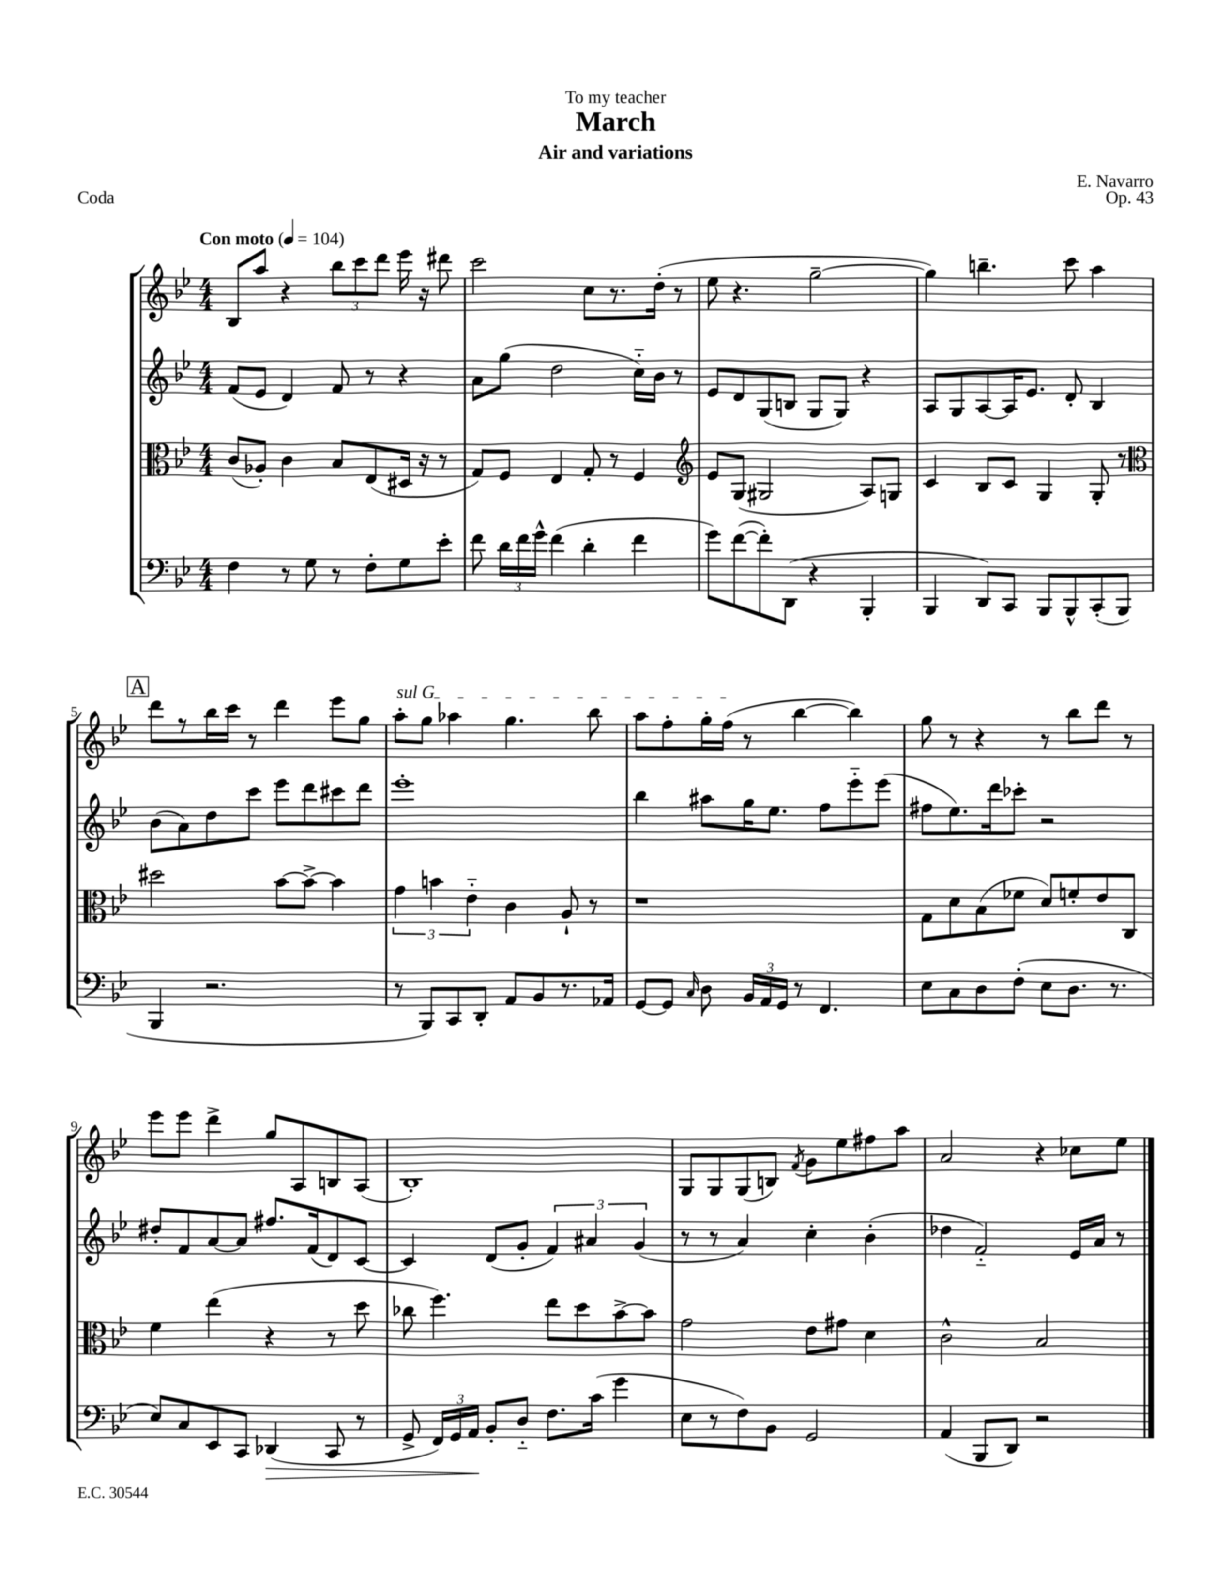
\header { title = "March" composer = "E. Navarro" subtitle = "Air and variations" dedication = "To my teacher" opus = "Op. 43" piece = "Coda" }
<<
\new StaffGroup <<
\new Staff = "s0" {
    \clef treble \key bes \major \numericTimeSignature \time 4/4 \tempo "Con moto" 4 = 104
    \autoBeamOff bes8[ a''8] r4 \tuplet 3/2 { bes''8[ c'''8 d'''8] } ees'''16 r16 dis'''8 |
    c'''2 c''8[ r8. d''16]-.( r8 |
    ees''8 r4. g''2~-- |
    g''4) b''4.-- c'''8 a''4 |
    \mark \markup { \box "A" } d'''8[ r8 bes''16 c'''16] r8 d'''4 ees'''8[ g''8] |
    \once \override TextSpanner.bound-details.left.text = \markup { \italic "sul G" } a''8[-.\startTextSpan g''8] aes''4 g''4. bes''8 |
    a''8[ f''8-. g''16-. f''16]\stopTextSpan( r8 bes''4~ bes''4) |
    g''8 r8 r4 r8 bes''8[ d'''8] r8 |
    ees'''8[ ees'''8] d'''4-> g''8[ a8 b8 a8]( |
    bes1-.) |
    g8[ g8 g8( b8]) \acciaccatura { f'8 } g'8[ ees''8 fis''8 a''8] |
    a'2 r4 ces''8[ ees''8] \bar "|." |
}
\new Staff = "s1" {
    \clef treble \key bes \major \numericTimeSignature \time 4/4
    \autoBeamOff f'8[( ees'8] d'4) f'8 r8 r4 |
    a'8[ g''8]( d''2 c''16[-_) bes'16] r8 |
    ees'8[ d'8 g8( b8] g8[ g8]) r4 |
    a8[ g8 a8~ a16 ees'8.] d'8-. bes4 |
    \mark \markup { \box "A" } bes'8[( a'8) d''8 c'''8] ees'''8[ d'''8 cis'''8 d'''8] |
    ees'''1-. |
    bes''4 ais''8[ g''16 ees''8.] f''8[ ees'''8-_ ees'''8]( |
    fis''8[ ees''8.) d'''16 ces'''8]-. r2 |
    dis''8[-. f'8 a'8~ a'8] fis''8.[ f'16( d'8) c'8]~ |
    c'4 d'8[( g'8]-. \tuplet 3/2 { f'4) ais'4 g'4( } |
    r8 r8 a'4) c''4-. bes'4-.( |
    des''4 f'2-_) ees'16[ a'16] r8 \bar "|." |
}
\new Staff = "s2" {
    \clef alto \key bes \major \numericTimeSignature \time 4/4
    \autoBeamOff c'8[( aes8]-.) c'4 bes8[ ees8( dis16] r16 r8 |
    g8[) f8] ees4 g8-. r8 f4 |
    \clef treble ees'8[ g8]( gis2 a8[) g8] |
    c'4 bes8[ c'8] g4 g8-. r8 |
    \mark \markup { \box "A" } \clef alto dis''2 bes'8[~ bes'8]~-> bes'4 |
    \tuplet 3/2 { g'4 b'4 ees'4-_ } c'4 a8-! r8 |
    r1 |
    g8[ d'8 bes8( fes'8] d'8[) f'8-. ees'8 c8] |
    f'4 ees''4( r4 r8 d''8 |
    ces''8 f''4.) ees''8[ d''8 bes'8~-> bes'8] |
    g'2 ees'8[ gis'8] d'4 |
    c'2-^ bes2 \bar "|." |
}
\new Staff = "s3" {
    \clef bass \key bes \major \numericTimeSignature \time 4/4
    \autoBeamOff f4 r8 g8 r8 f8[-. g8 ees'8]-. |
    f'8 \tuplet 3/2 { d'16[ f'16 g'16]-^ } f'4( d'4-. f'4 |
    g'8[) f'8~( f'8-.) d,8]( r4 bes,,4-. |
    bes,,4 d,8[) c,8] bes,,8[ bes,,8-^ c,8-.( bes,,8] |
    \mark \markup { \box "A" } bes,,4 r2. |
    r8 bes,,8[) c,8 d,8]-. a,8[ bes,8 r8. aes,16] |
    g,8[~ g,8] \grace { c16 } d8 \tuplet 3/2 { bes,16[ a,16 g,16] } r8 f,4. |
    ees8[ c8 d8 f8]-.( ees8[ d8.] r8. |
    ees8[) c8 ees,8 c,8] des,4\>( c,8 r8 |
    g,8-> \tuplet 3/2 { f,16[) g,16 a,16]\! } bes,8[-. d8]-_ f8.[ c'16]( g'4 |
    ees8[ r8 f8) bes,8] g,2 |
    a,4( bes,,8[ d,8]) r2 \bar "|." |
}
>>
>>
